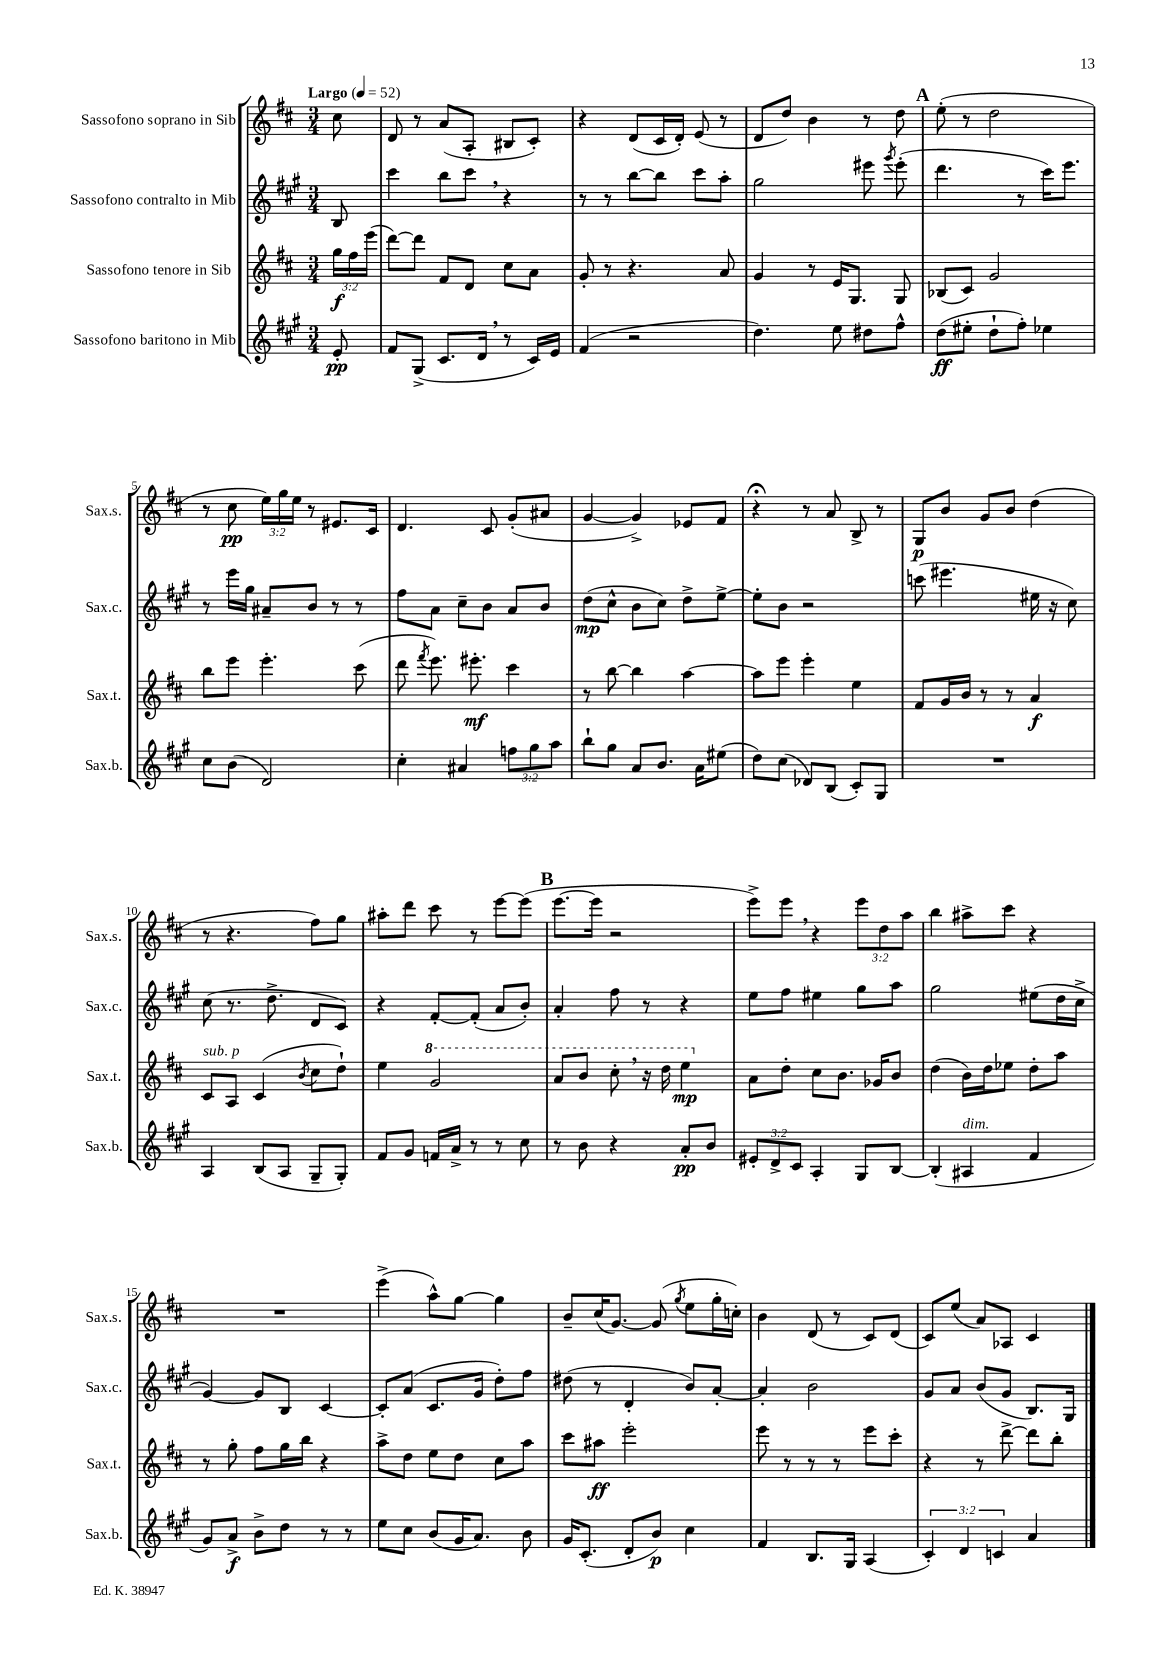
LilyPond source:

<<
\new StaffGroup <<
\new Staff = "s0" \with { instrumentName = "Sassofono soprano in Sib" shortInstrumentName = "Sax.s." } {
    \clef treble \key d \major \numericTimeSignature \time 3/4 \override Staff.TupletNumber.text = #tuplet-number::calc-fraction-text \partial 8 \tempo "Largo" 4 = 52
    \autoBeamOff cis''8 |
    d'8 r8 a'8[( a8]-. bis8[ cis'8]-.) |
    r4 d'8[( cis'16 d'16]-.) e'8( r8 |
    d'8[ d''8]) b'4 r8 d''8 |
    \mark \markup { \bold "A" } e''8-.( r8 d''2 |
    r8 cis''8\pp \tuplet 3/2 { e''16[) g''16 e''16] } r8 eis'8.[ cis'16] |
    d'4. cis'8 g'8[-.( ais'8] |
    g'4~ g'4->) ees'8[ fis'8] |
    r4\fermata r8 a'8 b8-> r8 |
    g8[\p b'8] g'8[ b'8] d''4( |
    r8 r4. fis''8[) g''8] |
    ais''8[-. d'''8] cis'''8 r8 e'''8[~ e'''8]( |
    \mark \markup { \bold "B" } e'''8.[~ e'''16] r2 |
    e'''8[->) e'''8] \breathe r4 \tuplet 3/2 { e'''8[ d''8 a''8] } |
    b''4 ais''8[-> cis'''8] r4 |
    R2. |
    e'''4->( a''8[-^) g''8]~ g''4 |
    b'8[-- cis''16( g'8.]~) g'8( \acciaccatura { g''8 } e''8[ g''16-. c''16]-.) |
    b'4 d'8( r8 cis'8[) d'8]( |
    cis'8[) e''8]( a'8[) aes8] cis'4 \bar "|." |
}
\new Staff = "s1" \with { instrumentName = "Sassofono contralto in Mib" shortInstrumentName = "Sax.c." } {
    \clef treble \key a \major \numericTimeSignature \time 3/4 \partial 8
    \autoBeamOff b8 |
    cis'''4 b''8[ cis'''8] \breathe r4 |
    r8 r8 b''8[~ b''8] cis'''8[ a''8]-. |
    gis''2 eis'''8 \acciaccatura { gis'''8 } eis'''8-.( |
    \mark \markup { \bold "A" } d'''4. r8 cis'''16[) e'''8.] |
    r8 e'''16[ gis''16] ais'8[-- b'8] r8 r8 |
    fis''8[ a'8] cis''8[-- b'8] a'8[ b'8] |
    d''8[\mp( cis''8]-^ b'8[ cis''8]) d''8[-> e''8]~-> |
    e''8[-. b'8] r2 |
    c'''8( eis'''4. eis''16 r16 cis''8) |
    cis''8( r8. d''8.-> d'8[ cis'8]) |
    r4 fis'8[~-. fis'8]-.( a'8[ b'8]-.) |
    \mark \markup { \bold "B" } a'4-. fis''8 r8 r4 |
    e''8[ fis''8] eis''4 gis''8[ a''8] |
    gis''2 eis''8[( d''16 cis''16]-> |
    gis'4~) gis'8[ b8] cis'4~ |
    cis'8[-. a'8]( cis'8.[ gis'16] d''8[-.) fis''8] |
    dis''8( r8 d'4-. b'8[) a'8]~-. |
    a'4-. b'2 |
    gis'8[ a'8] b'8[( gis'8] b8.[) gis16] \bar "|." |
}
\new Staff = "s2" \with { instrumentName = "Sassofono tenore in Sib" shortInstrumentName = "Sax.t." } {
    \clef treble \key d \major \numericTimeSignature \time 3/4 \override Staff.TupletNumber.text = #tuplet-number::calc-fraction-text \partial 8
    \autoBeamOff \tuplet 3/2 { g''16[\f fis''16 e'''16]( } |
    d'''8[~) d'''8] fis'8[ d'8] cis''8[ a'8] |
    g'8-. r8 r4. a'8 |
    g'4 r8 e'16[ g8.] g8 |
    \mark \markup { \bold "A" } bes8[( cis'8]) g'2 |
    b''8[ e'''8] e'''4.-. cis'''8( |
    d'''8 \acciaccatura { fis'''8 } e'''8.) eis'''8.-.\mf cis'''4 |
    r8 b''8~ b''4 a''4~ |
    a''8[ e'''8] e'''4-. e''4 |
    fis'8[ g'16 b'16] r8 r8 a'4\f |
    cis'8[^\markup { \italic "sub. p" } a8] cis'4( \acciaccatura { b'8 } cis''8[ d''8]-!) |
    e''4 \ottava #1 g''2 |
    \mark \markup { \bold "B" } a''8[ b''8] cis'''8-. \breathe r16 d'''16 e'''4\mp \ottava #0 |
    a'8[ d''8]-. cis''8[ b'8.] ges'16[ b'8] |
    d''4( b'16[) d''16 ees''8] d''8[-. a''8] |
    r8 g''8-. fis''8[ g''16 b''16] r4 |
    a''8[-> d''8] e''8[ d''8] cis''8[ a''8] |
    cis'''8[ ais''8]\ff e'''2-. |
    e'''8 r8 r8 r8 e'''8[ cis'''8]-. |
    r4 r8 d'''8~-> d'''8[ b''8]-. \bar "|." |
}
\new Staff = "s3" \with { instrumentName = "Sassofono baritono in Mib" shortInstrumentName = "Sax.b." } {
    \clef treble \key a \major \numericTimeSignature \time 3/4 \override Staff.TupletNumber.text = #tuplet-number::calc-fraction-text \partial 8
    \autoBeamOff e'8-.\pp |
    fis'8[ gis8]->( cis'8.[ d'16] \breathe r8 cis'16[) e'16] |
    fis'4( r2 |
    d''4.) e''8 dis''8[ fis''8]-^ |
    \mark \markup { \bold "A" } d''8[\ff( eis''8]-. d''8[-! fis''8]-.) ees''4 |
    cis''8[ b'8]( d'2) |
    cis''4-. ais'4 \tuplet 3/2 { f''8[ gis''8 a''8] } |
    b''8[-! gis''8] a'8[ b'8.] a'16[ eis''8]( |
    d''8[) cis''8]( des'8[) b8]( cis'8[-.) gis8] |
    R2. |
    a4 b8[( a8] gis8[-- gis8]-.) |
    fis'8[ gis'8] f'16[ a'16]-> r8 r8 cis''8 |
    \mark \markup { \bold "B" } r8 b'8 r4 a'8[-.\pp b'8] |
    \tuplet 3/2 { eis'8[-. d'8-> cis'8] } a4-. gis8[ b8]~ |
    b4-.( ais4^\markup { \italic "dim." } fis'4 |
    gis'8[) a'8]->\f b'8[-> d''8] r8 r8 |
    e''8[ cis''8] b'8[( gis'16 a'8.]) b'8 |
    gis'16[ cis'8.]-.( d'8[-. b'8]\p) cis''4 |
    fis'4 b8.[ gis16] a4( |
    \tuplet 3/2 { cis'4-.) d'4 c'4 } a'4 \bar "|." |
}
>>
>>
